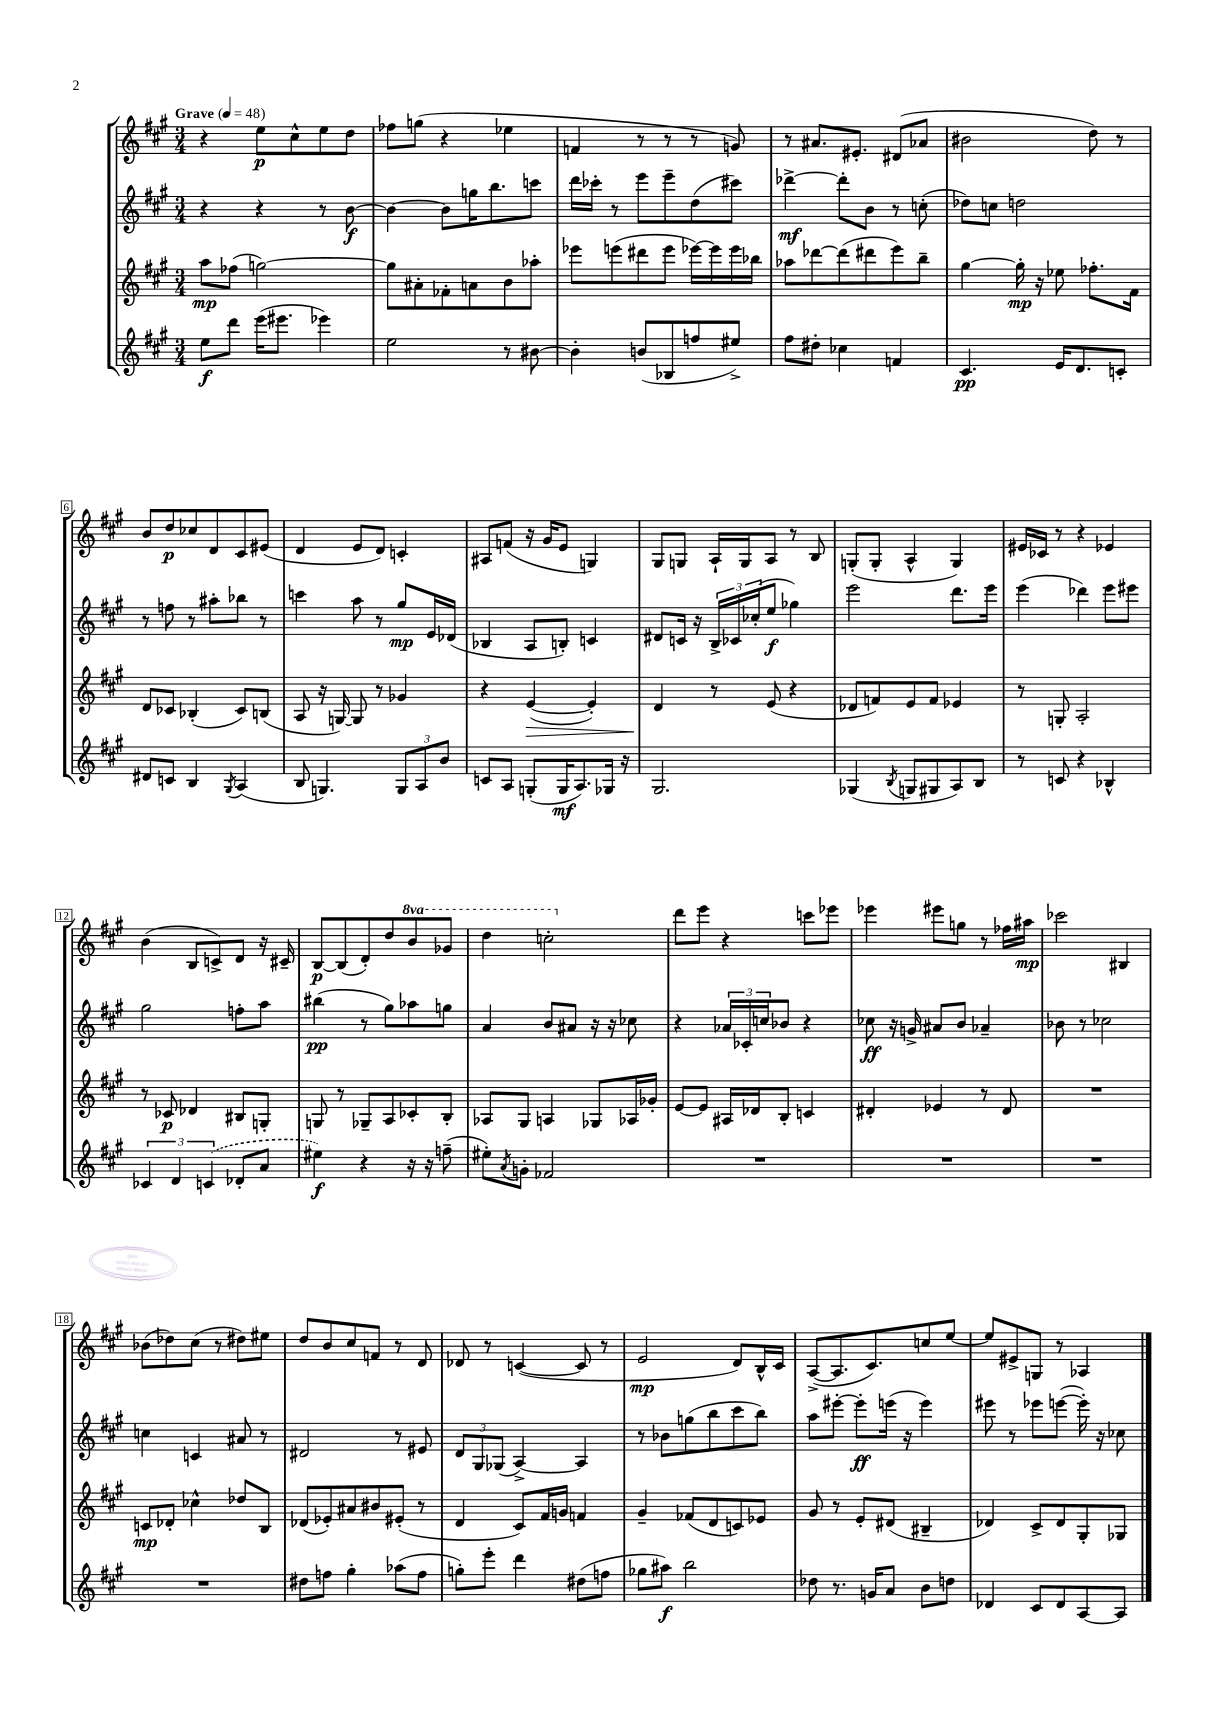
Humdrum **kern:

**kern	**dynam	**kern	**dynam	**kern	**dynam	**kern	**dynam
*part4	*part4	*part3	*part3	*part2	*part2	*part1	*part1
*staff4	*staff4	*staff3	*staff3	*staff2	*staff2	*staff1	*staff1
*clefG2	*	*clefG2	*	*clefG2	*	*clefG2	*
*k[f#c#g#]	*	*k[f#c#g#]	*	*k[f#c#g#]	*	*k[f#c#g#]	*
*M3/4	*	*M3/4	*	*M3/4	*	*M3/4	*
*MM48	*	*MM48	*	*MM48	*	*MM48	*
=1	=1	=1	=1	=1	=1	=1	=1
!	!	!	!	!	!	!LO:TX:a:B:t=Grave	!
8ee\L	f	8aa\L	mp	4r	.	4r	.
8ddd\J	.	(8ff-X\J	.	.	.	.	.
(16eee\KL	.	[2ggn\)	.	4r	.	8ee\L	p
8.eee#X\J	.	.	.	.	.	.	.
.	.	.	.	.	.	8cc#^^\	.
4eee-X\)	.	.	.	8r	.	8ee\	.
.	.	.	.	[8b\	f	8dd\J	.
=2	=2	=2	=2	=2	=2	=2	=2
2ee\	.	8gg\L]	.	4b\_	.	8ff-X\L	.
.	.	8a#X'\	.	.	.	(8ggn\J	.
.	.	8f-X'\	.	8b\L]	.	4r	.
.	.	8an\	.	16ggn\K	.	.	.
.	.	.	.	8.bb\	.	.	.
8r	.	8b\	.	.	.	4ee-X\	.
[8b#X\	.	8aa-X'\J	.	8cccn\J	.	.	.
=3	=3	=3	=3	=3	=3	=3	=3
4b#'\]	.	8eee-X\L	.	16ddd\LL	.	4fn/	.
.	.	.	.	16ccc-X'\JJ	.	.	.
.	.	(8eeen\	.	8r	.	.	.
(8bn/L	.	8ddd#X\	.	8eee\L	.	8r	.
8B-X/	.	8eee\J	.	8eee~\	.	8r	.
8ffn/	.	[16eee-X\LL)	.	(8dd\	.	8r	.
.	.	16eee-\]	.	.	.	.	.
8ee#X^/J)	.	16eee-\	.	8ccc#X\J)	.	8gn/)	.
.	.	16bb-X\JJ	.	.	.	.	.
=4	=4	=4	=4	=4	=4	=4	=4
8ff#\L	.	8aa-X\L	.	[4ddd-X^\	mf	8r	.
8dd#X'\J	.	[8ddd-X\	.	.	.	8.a#X/L	.
4cc-X\	.	(8ddd-\]	.	8ddd-'\L]	.	.	.
.	.	.	.	.	.	8.e#X'/J	.
.	.	8ddd#X\	.	8b\J	.	.	.
4fn/	.	8eee\)	.	8r	.	(8d#X/L	.
.	.	8bb~\J	.	(8ccn'\	.	8a-X/J	.
=5	=5	=5	=5	=5	=5	=5	=5
4.c#/	pp	[4gg#\	.	8dd-X\L)	.	2b#X\	.
.	.	.	.	8ccn\J	.	.	.
.	.	16gg#'\]	mp	2ddn\	.	.	.
.	.	16r	.	.	.	.	.
16e/KL	.	8ee-X\	.	.	.	.	.
8.d/	.	.	.	.	.	.	.
.	.	8.ff-X'\L	.	.	.	8dd\)	.
8cn'/J	.	.	.	.	.	8r	.
.	.	16f#\Jk	.	.	.	.	.
!!LO:LB:g=z
=6	=6	=6	=6	=6	=6	=6	=6
8d#X/L	.	8d/L	.	8r	.	8b/L	.
8cn/J	.	8c-X/J	.	8ffn\	.	8dd/	p
4B/	.	(4B-X'/	.	8r	.	8cc-X/	.
.	.	.	.	8aa#X'\L	.	8d/	.
8qG#/	.	.	.	.	.	.	.
(4A/	.	8c-/L)	.	8bb-X\J	.	8c#/	.
.	.	(8Bn/J	.	8r	.	(8e#X/J	.
=7	=7	=7	=7	=7	=7	=7	=7
8B/	.	8A/	.	4cccn\	.	4d/	.
4.Gn/)	.	16r	.	.	.	.	.
.	.	[16Gn/)	.	.	.	.	.
.	.	8G/]	.	8aa\	.	8e/L	.
.	.	8r	.	8r	.	8d/J)	.
12G/L	.	4g-X/	.	8gg#/L	mp	4cn'/	.
12A/	.	.	.	.	.	.	.
.	.	.	.	16e/L	.	.	.
12b/J	.	.	.	.	.	.	.
.	.	.	.	(16d-X/JJ	.	.	.
=8	=8	=8	=8	=8	=8	=8	=8
8cn/L	.	4r	.	4B-X/	.	8A#X/L	.
8A/J	.	.	.	.	.	(8fn/J	.
!	!	!	!LO:HP:b	!	!	!	!
(8Gn'/L	.	([4e/	>	8A/L	.	16r	.
.	.	.	.	.	.	16g#/KL	.
16G/K	mf	.	.	8Bn'/J)	.	8e/J	.
8.A/)	.	.	.	.	.	.	.
.	.	4e'/])	.	4cn/	.	4Gn/)	.
16G-X/Jk	.	.	.	.	.	.	.
16r	.	.	.	.	.	.	.
=9	=9	=9	=9	=9	=9	=9	=9
2.G#/	.	4d/	.	8d#X/L	.	8G#/L	.
.	.	.	.	16cn/Jk	.	8Gn/J	.
.	.	.	.	16r	.	.	.
.	.	8r	]	24B^/LL	.	16A`/LL	.
.	.	.	.	24c-X/	.	.	.
.	.	.	.	.	.	16G/J	.
.	.	.	.	(24cc-X'/J	.	.	.
.	.	(8e/	.	8ee/J	f	8A/J	.
.	.	4r	.	4gg-X\)	.	8r	.
.	.	.	.	.	.	8B/	.
=10	=10	=10	=10	=10	=10	=10	=10
(4G-X/	.	8d-X/L	.	2eee\	.	(8Gn'/L	.
.	.	8fn/)	.	.	.	8G'/J	.
8qB/	.	.	.	.	.	.	.
8Gn/L	.	8e/	.	.	.	4A^^/	.
8G#X/	.	8f/J	.	.	.	.	.
8A/)	.	4e-X/	.	8.ddd\L	.	4G/)	.
8B/J	.	.	.	.	.	.	.
.	.	.	.	16eee\Jk	.	.	.
=11	=11	=11	=11	=11	=11	=11	=11
8r	.	8r	.	(4eee\	.	16e#X/LL	.
.	.	.	.	.	.	16c-X/JJ	.
8cn/	.	8Gn'/	.	.	.	8r	.
4r	.	2A'/	.	4ddd-X\)	.	4r	.
4B-X^^/	.	.	.	8eee\L	.	4e-X/	.
.	.	.	.	8eee#X\J	.	.	.
!!LO:LB:g=z
=12	=12	=12	=12	=12	=12	=12	=12
6c-X/	.	8r	.	2gg#\	.	(4b\	.
.	.	8c-X/	p	.	.	.	.
6d/	.	.	.	.	.	.	.
.	.	4d-X/	.	.	.	8B/L	.
(6cn/	.	.	.	.	.	.	.
.	.	.	.	.	.	8cn^/)	.
8d-X'/L	.	8B#X/L	.	8ffn'\L	.	8d/J	.
8a/J	.	8Gn'/J	.	8aa\J	.	16r	.
.	.	.	.	.	.	16c#X~/	.
=13	=13	=13	=13	=13	=13	=13	=13
4ee#X\)	f	8Gn/	.	(4bb#X\	pp	[8B/L	p
.	.	8r	.	.	.	(8B/]	.
4r	.	8G-X~/L	.	8r	.	8d'/)	.
.	.	8A/	.	8gg#\L)	.	8dd/	.
*	*	*	*	*	*	*8va	*
16r	.	8c-X'/	.	8aa-X\	.	8bb/	.
16r	.	.	.	.	.	.	.
(8ffn~\	.	8B'/J	.	8ggn\J	.	8gg-X/J	.
=14	=14	=14	=14	=14	=14	=14	=14
8ee#X'\L)	.	8A-X/L	.	4a/	.	4ddd\	.
8qa/	.	.	.	.	.	.	.
8gn'\J	.	8G#/J	.	.	.	.	.
2f-X/	.	4An/	.	8b/L	.	2cccn'\	.
.	.	.	.	8a#X/J	.	.	.
.	.	8G-X/L	.	16r	.	.	.
.	.	.	.	16r	.	.	.
.	.	16A-X/L	.	8cc-X\	.	.	.
.	.	16g-X'/JJ	.	.	.	.	.
=15	=15	=15	=15	=15	=15	=15	=15
*	*	*	*	*	*	*X8va	*
2.r	.	[8e/L	.	4r	.	8ddd\L	.
.	.	8e/J]	.	.	.	8eee\J	.
.	.	16A#X/LL	.	24a-X/LL	.	4r	.
.	.	.	.	24c-X'/	.	.	.
.	.	16d-X/J	.	.	.	.	.
.	.	.	.	24ccn/J	.	.	.
.	.	8B'/J	.	8b-X/J	.	.	.
.	.	4cn/	.	4r	.	8cccn\L	.
.	.	.	.	.	.	8eee-X\J	.
=16	=16	=16	=16	=16	=16	=16	=16
2.r	.	4d#X'/	.	8cc-X\	ff	4eee-X\	.
.	.	.	.	16r	.	.	.
.	.	.	.	16gn^/	.	.	.
.	.	4e-X/	.	8a#X/L	.	8eee#X\L	.
.	.	.	.	8b/J	.	8ggn\J	.
.	.	8r	.	4a-X~/	.	8r	.
.	.	8d#/	.	.	.	16ff-X\LL	.
.	.	.	.	.	.	16aa#X\JJ	mp
=17	=17	=17	=17	=17	=17	=17	=17
2.r	.	2.r	.	8b-X\	.	2ccc-X\	.
.	.	.	.	8r	.	.	.
.	.	.	.	2cc-X\	.	.	.
.	.	.	.	.	.	4B#X/	.
!!LO:LB:g=z
=18	=18	=18	=18	=18	=18	=18	=18
2.r	.	8cn/L	mp	4ccn\	.	(8b-X\L	.
.	.	8d-X'/J	.	.	.	8dd-X\)	.
.	.	4cc-X^^\	.	4cn/	.	(8cc#\J	.
.	.	.	.	.	.	8r	.
.	.	8dd-X/L	.	8a#X/	.	8dd#X\L)	.
.	.	8B/J	.	8r	.	8ee#X\J	.
=19	=19	=19	=19	=19	=19	=19	=19
8dd#X\L	.	(8d-X/L	.	2d#X/	.	8dd/L	.
8ffn\J	.	8e-X'/)	.	.	.	8b/	.
4gg#'\	.	8a#X/	.	.	.	8cc#/	.
.	.	8b#X/	.	.	.	8fn/J	.
(8aa-X\L	.	(8e#X'/J	.	8r	.	8r	.
8ff\J	.	8r	.	8e#X/	.	8d/	.
=20	=20	=20	=20	=20	=20	=20	=20
8ggn'\L)	.	4d/	.	12d/L	.	8d-X/	.
.	.	.	.	12G#/	.	.	.
8eee'\J	.	.	.	.	.	8r	.
.	.	.	.	(12G-X/J	.	.	.
4ddd\	.	8c#/L)	.	[4A^/)	.	([4cn/	.
.	.	16f#/L	.	.	.	.	.
.	.	16gn/JJ	.	.	.	.	.
(8dd#X\L	.	4fn/	.	4A/]	.	8c/]	.
8ffn\J	.	.	.	.	.	8r	.
=21	=21	=21	=21	=21	=21	=21	=21
8gg-X\L	.	4g#~/	.	8r	.	2e/	mp
8aa#X\J)	f	.	.	8b-X\L	.	.	.
2bb\	.	(8f-X/L	.	(8ggn\	.	.	.
.	.	8d/	.	8bb\	.	.	.
.	.	8cn/)	.	8ccc#\	.	8d/L)	.
.	.	8e-X/J	.	8bb\J)	.	16B^^/L	.
.	.	.	.	.	.	16c#/JJ	.
=22	=22	=22	=22	=22	=22	=22	=22
8dd-X\	.	8g#/	.	8aa\L	.	([8A^/L	.
8.r	.	8r	.	[8eee#X'\J	.	8.A/]	.
.	.	8e'/L	.	8eee#'\L]	ff	.	.
16gn/KL	.	.	.	.	.	8.c#/)	.
8a/J	.	(8d#X/J	.	(16eeen\Jk	.	.	.
.	.	.	.	16r	.	.	.
8b\L	.	4B#X~/	.	4eee\)	.	8ccn/	.
8ddn\J	.	.	.	.	.	[8ee/J	.
=23	=23	=23	=23	=23	=23	=23	=23
4d-X/	.	4d-X/)	.	8eee#X\	.	8ee/L]	.
.	.	.	.	8r	.	8e#X^/	.
8c#/L	.	8c#^/L	.	8eee-X\L	.	8Gn/J	.
8d-/	.	8d-/	.	([8eeen\J	.	8r	.
[8A/	.	8G#'/	.	16eee'\])	.	4A-X/	.
.	.	.	.	16r	.	.	.
8A/J]	.	8G-X/J	.	8cc-X\	.	.	.
==	==	==	==	==	==	==	==
*-	*-	*-	*-	*-	*-	*-	*-
